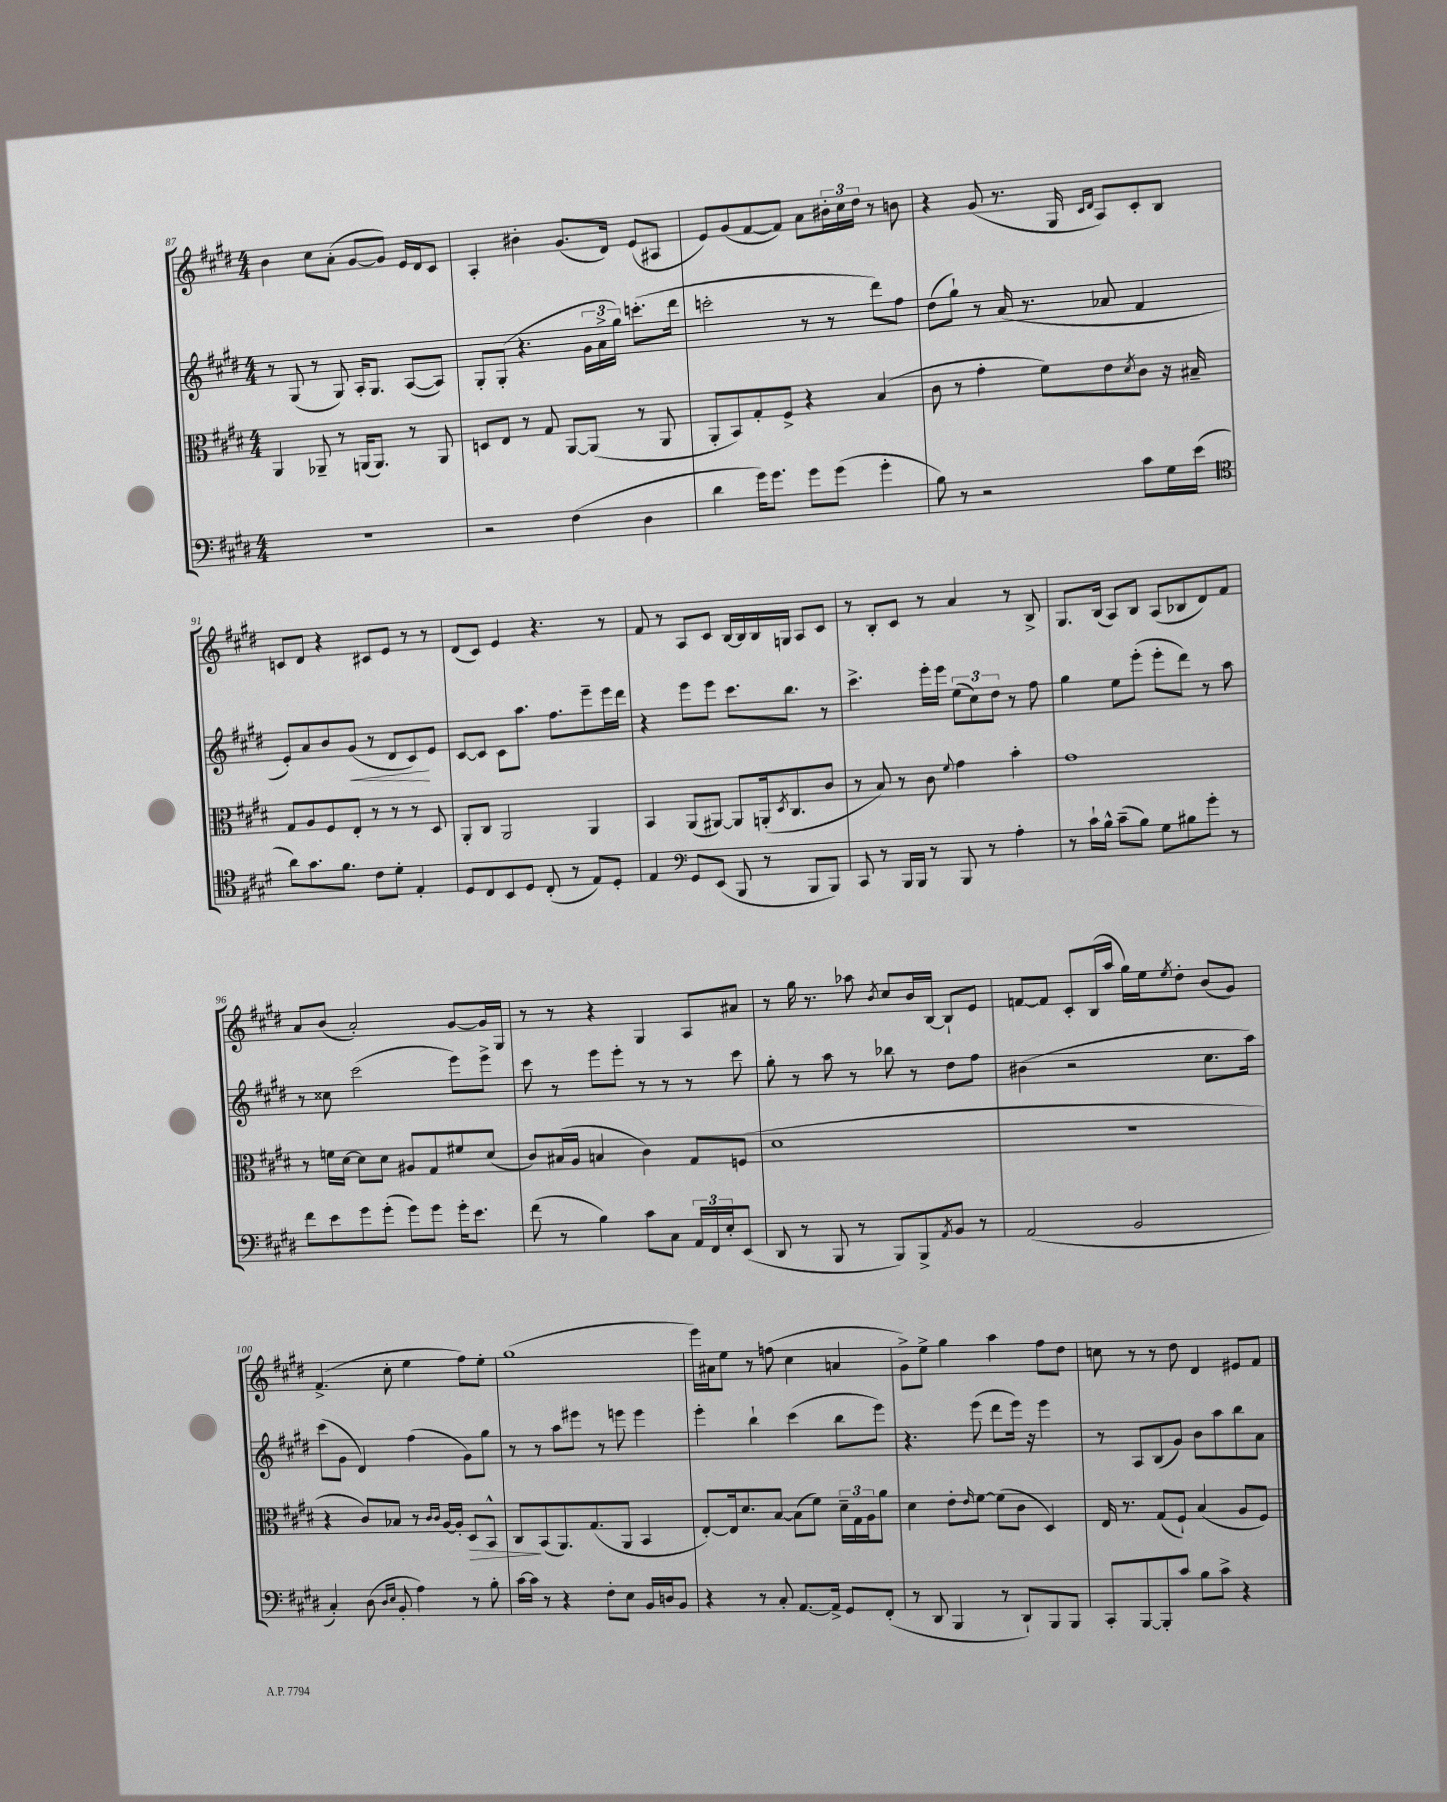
<<
\new StaffGroup <<
\new Staff = "s0" {
    \clef treble \key e \major \numericTimeSignature \time 4/4
    b'4 cis''8 a'8-.( gis'8~ gis'8) e'16 dis'16 cis'8 |
    a4-. bis'4-. gis'8.( dis'16) e'8( ais8 |
    e'8) gis'8( fis'8~ fis'8) a'8 \tuplet 3/2 { bis'16-. cis''16 dis''16 } r8 b'8 |
    r4 gis'8( r8. gis16 \grace { cis'16 dis'16 } a8) cis'8-. b8 |
    c'8 dis'8 r4 cis'8 e'8 r8 r8 |
    dis'8( cis'8) e'4 r4. r8 |
    fis'8 r8 a8 cis'8 b16~ b16 b16 g16 a8 cis'8 |
    r8 b8-. cis'8 r8 a'4 r8 b8-> |
    gis8. b16( a8) b8 a8( bes8 dis'8) fis'8 |
    a'8 b'8( a'2-.) gis'8~ gis'16 gis16 |
    r8 r8 r4 gis4 a8 ais'8 |
    r8 gis''16 r8. aes''8 \acciaccatura { b'8 } cis''8 b'16 b16~ b8-! e'8 |
    f'8~ f'8 cis'8-. b16( a''16 gis''16) e''16 \acciaccatura { e''8 } dis''8-. b'8( gis'8) |
    fis'4.->( cis''8-. e''4 fis''8) e''8-. |
    gis''1( |
    e'''16) ais'16 e''8 r8 f''8( cis''4 a'4 |
    gis'8->) e''8-> gis''4 a''4 fis''8 dis''8 |
    c''8 r8 r8 dis''8 dis'4 eis'8 fis'8 \bar "|." |
}
\new Staff = "s1" {
    \clef treble \key e \major \numericTimeSignature \time 4/4
    r8 gis8( r8 gis8) a16-. gis8. a8~( a8) |
    gis8-. gis8-.( r4. \tuplet 3/2 { gis'16 a'16-> gis''16) } c'''8.-.( dis'''16 |
    c'''2-. r8 r8 dis'''8) fis''8 |
    dis''8( gis''8-!) r8 a'16( r8. aes'8 fis'4 |
    e'8-.) a'8 b'8 gis'8\<( r8 dis'8 cis'8\!) e'8 |
    cis'8~ cis'8 cis'8 a''8. fis''8. e'''8-- e'''16 dis'''16 |
    r4 e'''8 e'''8 cis'''8. b''8. r8 |
    cis'''4.-> e'''16-. e'''16 \tuplet 3/2 { e''8( cis''8) dis''8 } r8 fis''8 |
    gis''4 e''8 e'''8-.( e'''8-. dis'''8) r8 a''8 |
    r8 cisis''8 cis'''2( e'''8) e'''8-> |
    cis'''8 r8 e'''8 e'''8-. r8 r8 r8 cis'''8 |
    gis''8-. r8 a''8 r8 bes''8 r8 dis''8 fis''8 |
    bis'4( r2 cis''8. a''16) |
    cis'''8( gis'8 dis'4) fis''4( gis'8) gis''8 |
    r8 r8 a''8 eis'''8 r8 e'''8 e'''4 |
    e'''4-. b''4-! cis'''4( b''8 e'''8) |
    r4. e'''8( dis'''8 e'''16) r16 e'''4 |
    r8 a8 b8( gis'8) b'8 a''8 b''8 a'8 \bar "|." |
}
\new Staff = "s2" {
    \clef alto \key e \major \numericTimeSignature \time 4/4
    a,4 aes,8-- r8 a,16( a,8.) r8 a,8 |
    d8 e8 r8 gis8 a,8~ a,8( r8 a,8 |
    a,8-. b,8) gis8-. fis8-> r4 b4( |
    cis'8 r8 gis'4-. fis'8) e'8 \acciaccatura { dis'8 } cis'8 r16 bis16-- |
    gis8 a8 fis8 e8-. r8 r8 r8 dis8 |
    a,8-. cis8 a,2 a,4 |
    b,4 a,8( ais,8~) ais,8 a,16-.( \acciaccatura { dis8 } cis8. cis'8 |
    r8 b8) r8 cis'8 \appoggiatura { fis'8 } gis'4 b'4-. |
    gis'1 |
    r8 f'16 dis'16~ dis'8 dis'8 ais8 gis8 fis'8 dis'8( |
    cis'8) bis16( a16 b4 cis'4) gis8 f8( |
    dis'1 |
    R1 |
    r4 cis'8) bes8 r8 \grace { cis'16 cis'16 } a16~ a16-. dis8\> b,8-^ |
    cis8\! b,8( a,8.) gis8.( a,8 b,4 |
    e8~-.) e16 dis'8. b8~ b8( fis'8) \tuplet 3/2 { dis'16-- gis16 a16 } a'8 |
    dis'4 e'8-. \grace { e'16 } fis'8~ fis'8( cis'8 dis4) |
    e16 r8. gis8( fis8-!) b4( a8 fis8) \bar "|." |
}
\new Staff = "s3" {
    \clef bass \key e \major \numericTimeSignature \time 4/4
    R1 |
    r2 fis4( dis4 |
    dis'4 gis'16) gis'8. gis'8 gis'8( gis'4-. |
    b8) r8 r2 cis'8 gis16 e'16( |
    \clef tenor a'8) gis'8. fis'8. cis'8 dis'8-. e4-. |
    dis8 cis8 b,8 dis8 cis8-.( r8 e8) dis8-. |
    e4 \clef bass gis,8 e,8( b,,8 r8 b,,8 b,,8) |
    cis,8 r8 b,,16 b,,16 r8 b,,8 r8 a4-. |
    r8 cis'16-! b16-^ cis'8--( b8) gis8 bis8 gis'8-. r8 |
    fis'8 e'8 gis'8 gis'8-.( gis'8) gis'8 gis'16-. e'8. |
    fis'8( r8 b4) cis'8 cis8 \tuplet 3/2 { a,16 fis,16 e16-. } e,8( |
    dis,8 r8 b,,8 r8 b,,8) b,,8-> \acciaccatura { a,8 } b,8 r8 |
    a,2( b,2 |
    cis4-.) dis8( \grace { dis16 e16 } b,8-. a4) r8 b8-. |
    cis'16~ cis'16 r8 r4 fis8-. e8 b,16 d16 b,8 |
    r4 r8 cis8-. a,8.~ a,16-> gis,8 fis,8-.( |
    r8 dis,8 b,,4 r8 dis,8-!) b,,8 b,,8 |
    cis,8-. b,,8~ b,,8-. cis'8 b8 cis'8-> r4 \bar "|." |
}
>>
>>
\layout { \context { \Score currentBarNumber = #87 } }
